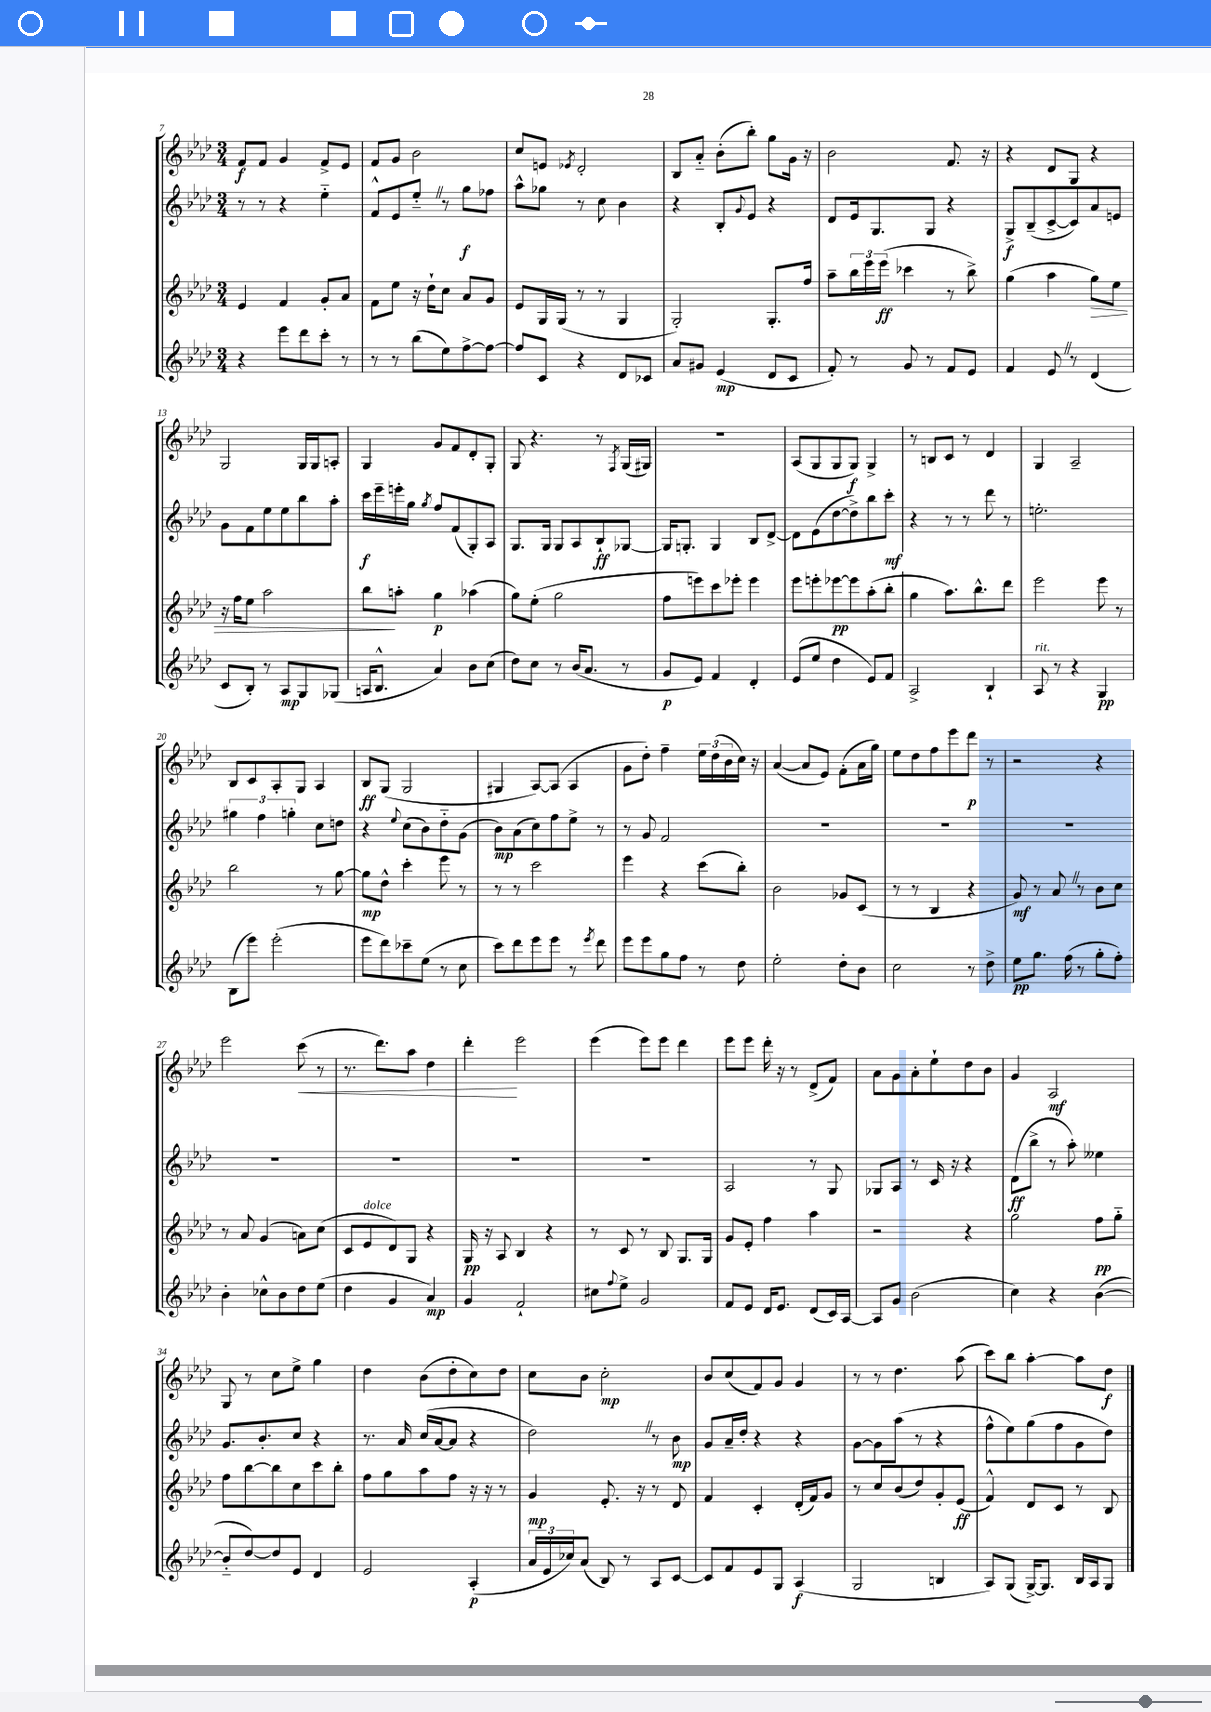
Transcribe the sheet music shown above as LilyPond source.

<<
\new StaffGroup <<
\new Staff = "s0" {
    \clef treble \key aes \major \numericTimeSignature \time 3/4
    f'8\f f'8 g'4 f'8-> ees'8 |
    f'8 g'8 bes'2 |
    c''8 e'8 \acciaccatura { ees'8 } des'2-. |
    bes8 aes'8-_ bes'8-.( bes''8-.) g''8 g'16 r16 |
    bes'2 f'8. r16 |
    r4 des'8 g8 r4 |
    g2 g16 g16 a8-. |
    g4 g'8 f'8 des'8-. g8-. |
    g8 r4. r8 \acciaccatura { f8 } g16( gis16) |
    R2. |
    aes8( g8 g8 g8\f) g4-> |
    r8 b8 c'8 r8 des'4 |
    g4 aes2-- |
    bes8 c'8 aes8-. g8 aes4 |
    bes8\ff g8( g2 |
    gis4 aes8~) aes8( aes4 |
    g'8 des''8-.) f''4-- \tuplet 3/2 { ees''16 des''16( bes'16 } c''16) r16 |
    aes'4~( aes'8 ees'8) f'8-.( aes'16 g''16) |
    ees''8 des''8 f''8 ees'''8 des'''8\p r8 |
    r2 r4 |
    ees'''2 c'''8\<( r8 |
    r8. des'''8.) aes''8 des''4 |
    des'''4-.\! ees'''2 |
    ees'''4( ees'''8) ees'''8 des'''4 |
    ees'''8 ees'''8 des'''16-. r16 r8 des'8->( f'8) |
    aes'8 g'8 aes'8-. ees''8-! des''8 bes'8 |
    g'4 aes2\mf |
    g8 r8 c''8 ees''8-> g''4 |
    des''4 bes'8( des''8-. c''8) des''8 |
    c''8 bes'8 c''2-.\mp |
    bes'8 c''8( f'8) g'8 g'4 |
    r8 r8 des''4. aes''8( |
    c'''8) bes''8 aes''4~-. aes''8 des''8\f \bar "|." |
}
\new Staff = "s1" {
    \clef treble \key aes \major \numericTimeSignature \time 3/4
    r8 r8 r4 ees''4-_ |
    f'8-^ ees'8 ees''8-_ \once \override BreathingSign.text = \markup { \musicglyph "scripts.caesura.straight" } \breathe r8 g''8\f fes''8 |
    aes''8-^ ges''8 r8 c''8 bes'4 |
    r4 bes8-. \appoggiatura { g'8 } ees'8 r4 |
    des'8 ees'16 g8. g8 r4 |
    g8->\f bes8--( c'8~-> c'8) aes'8 e'8 |
    g'8 f'8 ees''8 ees''8 bes''8 aes''8-. |
    c'''16\f ees'''16-- e'''16-. g''16 \acciaccatura { g''8 } f''8 f'8( g8-.) aes8 |
    g8. g16 g8 aes8 bes8-!\ff ges8~ |
    ges16 g8.-. g4 bes8 des'8~-> |
    des'8 ees'8( des''8~ des''8->) bes''8 c'''8-.\mf |
    r4 r8 r8 des'''8 r8 |
    e''2.-. |
    \tuplet 3/2 { gis''4 f''4 g''4-. } c''8 d''8 |
    r4 \appoggiatura { ees''8 } c''8( bes'8) des''8-_ g'8( |
    bes'8\mp) aes'8( c''8) f''8 ees''8-> r8 |
    r8 g'8 f'2 |
    R2. |
    R2. |
    R2. |
    R2. |
    R2. |
    R2. |
    R2. |
    aes2 r8 g8 |
    ges8 aes8 r8 c'16 r16 r4 |
    des'8\ff( bes''8-> r8 aes''8-.) eeses''4 |
    g'8. bes'8.-. c''8 r4 |
    r8. aes'16 c''16( aes'16~ aes'8 r4 |
    des''2) \once \override BreathingSign.text = \markup { \musicglyph "scripts.caesura.straight" } \breathe r8 bes'8\mp |
    g'8 aes'16-- des''16-. r4 r4 |
    g'8~ g'8 aes''8( r8 r4 |
    f''8-^ ees''8) g''8( f''8 g'8 des''8) \bar "|." |
}
\new Staff = "s2" {
    \clef treble \key aes \major \numericTimeSignature \time 3/4
    ees'4 f'4 g'8-. aes'8 |
    f'8 ees''8 r16 des''16-! c''8 aes'8 g'8 |
    ees'8 g16 g16( r8 r8 g4 |
    g2-.) g8.-. f''16 |
    aes''8-- \tuplet 3/2 { bes''16 ees'''16 ees'''16\ff( } ces'''4 r8 bes''8->) |
    g''4( aes''4 g''8\>) ees''8 |
    r16 f''16 ees''8 aes''2 |
    bes''8\! a''8-. g''4\p aes''4( |
    g''8) ees''8-.( g''2 |
    f''8 e'''8) c'''8 ees'''8-. ees'''4 |
    ees'''8 e'''8-. ees'''8~\pp ees'''8 aes''8-.( bes''8-. |
    g''4 aes''8.) bes''8.-^ des'''8 |
    ees'''2 ees'''8 r8 |
    bes''2 r8 g''8~ |
    g''8\mp des''8-^ c'''4-. ees'''8 r8 |
    r8 r8 c'''2 |
    ees'''4 r4 c'''8( bes''8-.) |
    bes'2 ges'8 c'8( |
    r8 r8 bes4 r4 |
    g'8\mf) r8 aes'8 \once \override BreathingSign.text = \markup { \musicglyph "scripts.caesura.straight" } \breathe r8 bes'8 c''8 |
    r8 aes'8 g'4( a'8) c''8( |
    c'8 ees'8^\markup { \italic "dolce" } des'8) g8 r4 |
    g16\pp r16 aes8 bes4 r4 |
    r8 c'8 r8 bes8 g8. g16 |
    g'8 ees'8-. f''4 aes''4 |
    r2 r4 |
    g''2 f''8\pp g''8-_ |
    f''8 bes''8~ bes''8 c''8 c'''8 bes''8-. |
    f''8 g''8 aes''8 f''8 r16 r16 r8 |
    g'4\mp ees'8.-. r16 r8 des'8 |
    f'4 c'4-. des'16-.( f'16) g'8 |
    r8 c''8 bes'8( des''8) g'8-. ees'8\ff( |
    f'4-^) des'8 c'8 r8 bes8 \bar "|." |
}
\new Staff = "s3" {
    \clef treble \key aes \major \numericTimeSignature \time 3/4
    r4 ees'''8 des'''8 c'''8-. r8 |
    r8 r8 bes''8( ees''8) f''8~-> f''8~ |
    f''8 c'8 r4 des'8 ces'8 |
    aes'8 gis'8 ees'4\mp( des'8 c'8 |
    f'8-.) r8 g'8 r8 f'8 ees'8 |
    f'4 ees'8 \once \override BreathingSign.text = \markup { \musicglyph "scripts.caesura.straight" } \breathe r8 des'4( |
    c'8 bes8-.) r8 aes8\mp g8 ges8( |
    a16 bes8.-^ aes'4) bes'8 c''8( |
    des''8) c''8 r8 bes'16( aes'8. r8 |
    g'8\p ees'8) f'4 des'4-. |
    ees'8( ees''8 des''4 ees'8) f'8 |
    aes2-> bes4-! |
    aes8^\markup { \italic "rit." } r8 r4 g4\pp |
    bes8( ees'''8) ees'''2-.( |
    ees'''8 des'''8) ces'''8-- ees''8( r8 c''8 |
    c'''8) des'''8 ees'''8 ees'''8 r8 \acciaccatura { ees'''8 } des'''8 |
    ees'''8 ees'''8 g''8 f''8 r8 des''8 |
    ees''2-. des''8-. bes'8 |
    c''2 r8 des''8-> |
    ees''8\pp g''8. f''16( r8 g''8-. f''8-.) |
    bes'4-. ces''8-^ bes'8 des''8 ees''8( |
    des''4 g'4 aes'4\mp) |
    g'4 f'2-! |
    cis''8 \appoggiatura { f''8 } ees''8-> g'2 |
    f'8 ees'8 des'16 ees'8. des'8( c'16) aes16~ |
    aes8 g'8 bes'2( |
    c''4) r4 bes'4~( |
    bes'8-_ des''8~) des''8 ees'8 des'4 |
    ees'2 aes4-.\p( |
    \tuplet 3/2 { aes'16 ees'16 ces''16) } aes'8( bes8) r8 aes8 c'8~ |
    c'8 f'8 ees'8 g8 aes4\f( |
    g2 b4 |
    aes8) g8( g16~->) g8. bes16 aes16 g8 \bar "|." |
}
>>
>>
\layout { \context { \Score currentBarNumber = #7 } }
